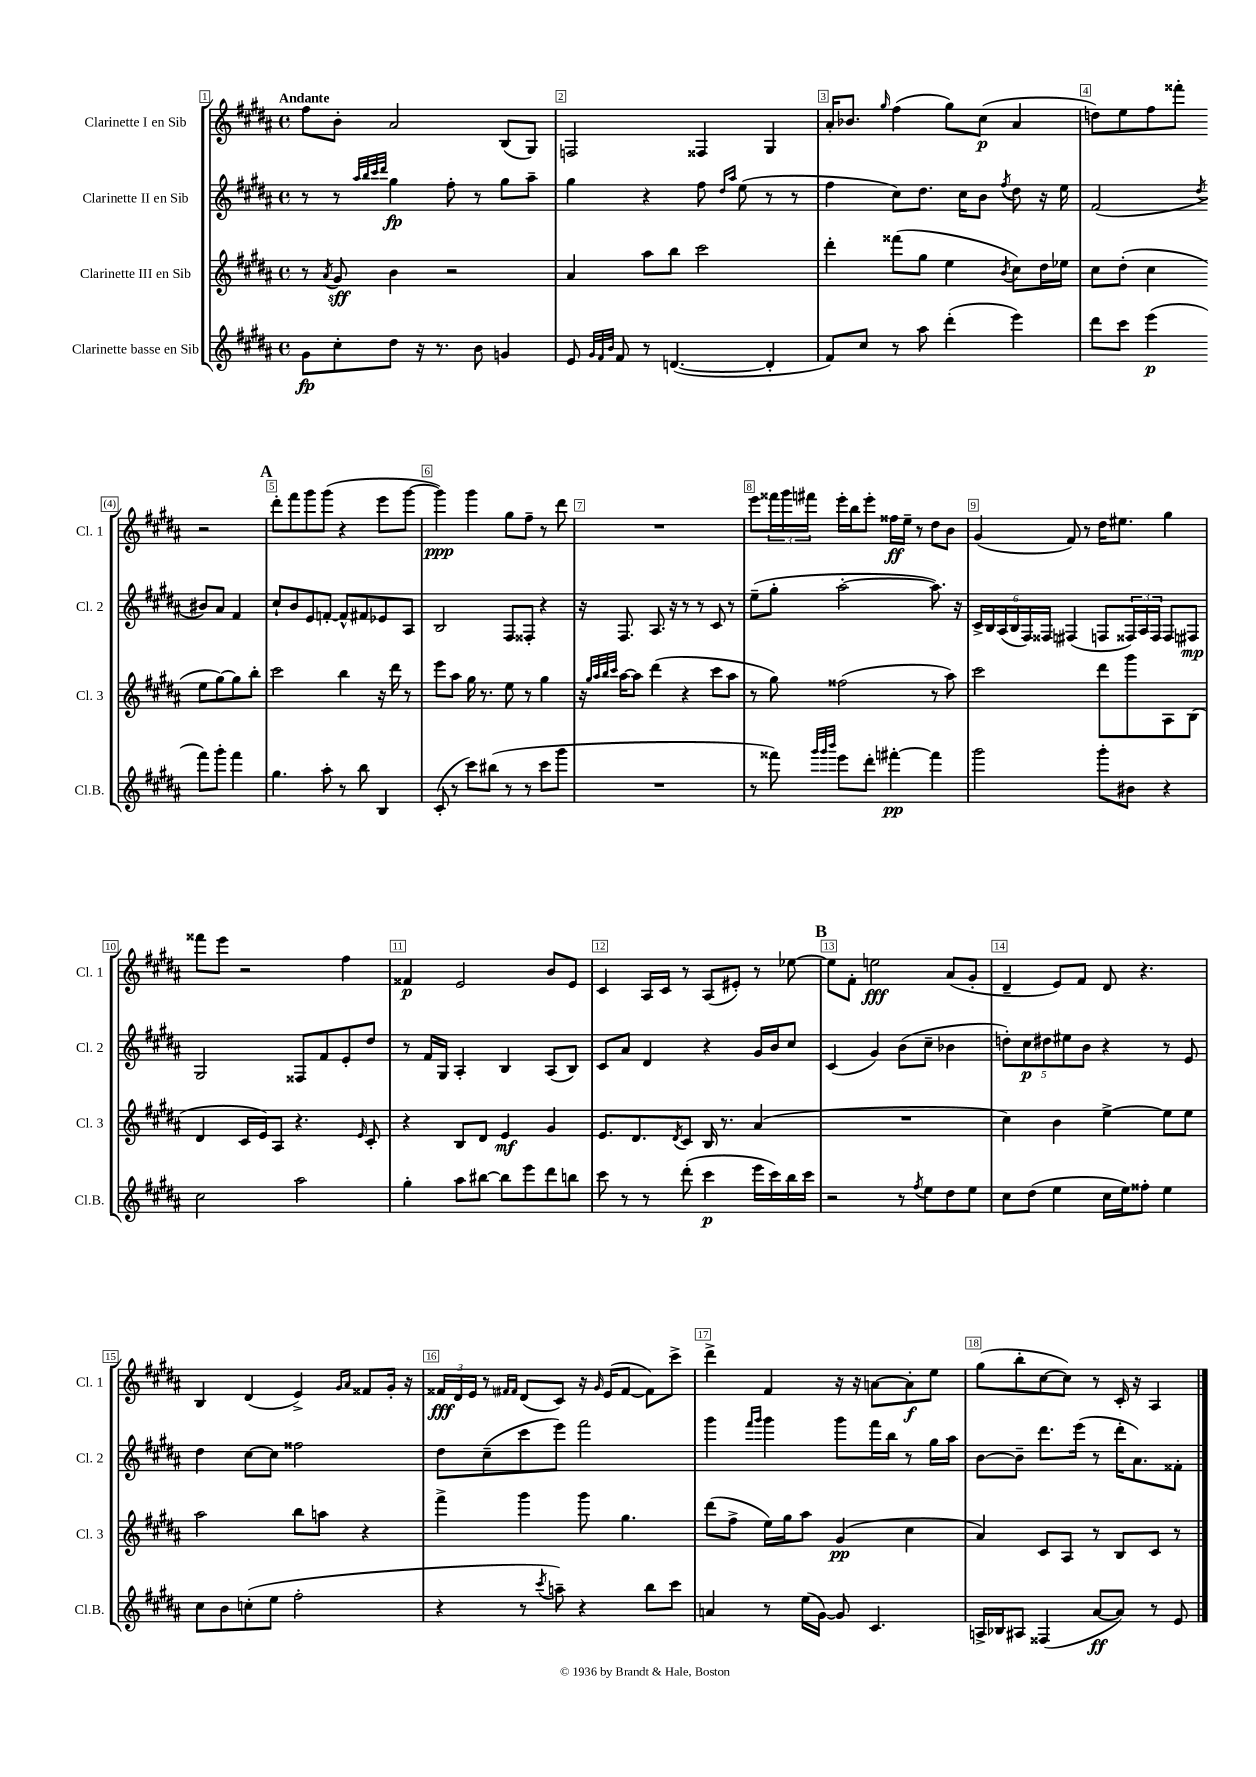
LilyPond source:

<<
\new StaffGroup <<
\new Staff = "s0" \with { instrumentName = "Clarinette I en Sib" shortInstrumentName = "Cl. 1" } {
    \clef treble \key b \major \defaultTimeSignature \time 4/4 \tempo "Andante"
    fis''8 b'8-. ais'2 b8( gis8) |
    f2 fisis4 gis4 |
    ais'16-. bes'8. \grace { gis''16 } fis''4( gis''8) cis''8\p( ais'4 |
    d''8) e''8 fis''8 fisis'''8-. r2 |
    \mark \markup { \bold "A" } dis'''8-. fis'''8 gis'''8 gis'''8( r4 e'''8 gis'''8~ |
    gis'''4\ppp) gis'''4 gis''8 fis''8-- r8 dis'''8 |
    R1 |
    e'''8 \tuplet 3/2 { fisis'''16 gis'''16 fis'''16 } e'''16-. b''16 e'''8-. fisis''16\ff e''16-- r8 dis''8 b'8 |
    gis'4( fis'8) r8 dis''16 eis''8. gis''4 |
    fisis'''8 e'''8 r2 fis''4 |
    fisis'4\p e'2 b'8 e'8 |
    cis'4 ais16 cis'16 r8 ais8( eis'8-.) r8 ees''8~ |
    \mark \markup { \bold "B" } ees''8 fis'8-. e''2\fff ais'8( gis'8-. |
    dis'4-- e'8) fis'8 dis'8 r4. |
    b4 dis'4( e'4->) \grace { gis'16 ais'16 } fisis'8 gis'16-. r16 |
    \tuplet 3/2 { fisis'16\fff dis'16 e'16 } r8 \grace { fis'16 fis'16 } dis'8( cis'8) r16 \grace { gis'16 } e'16( fis'8~ fis'8) cis'''8-> |
    dis'''4-> fis'4 r16 r16 a'8~ a'8-.\f e''8 |
    gis''8( b''8-. cis''8~ cis''8) r8 cis'16-. r16 ais4 \bar "|." |
}
\new Staff = "s1" \with { instrumentName = "Clarinette II en Sib" shortInstrumentName = "Cl. 2" } {
    \clef treble \key b \major \defaultTimeSignature \time 4/4
    r8 r8 \grace { ais''32 b''32 cis'''32 dis'''32 } gis''4\fp fis''8-. r8 gis''8 ais''8-- |
    gis''4 r4 fis''8 \grace { dis''16 ais''16 } e''8( r8 r8 |
    fis''4 cis''8) dis''8. cis''16 b'8 \acciaccatura { fis''8 } dis''8 r16 e''16 |
    fis'2( \acciaccatura { dis''8 } bis'8) ais'8 fis'4 |
    \mark \markup { \bold "A" } cis''8-! b'8 e'8 f'8~-. f'8-^ fis'8 ees'8 ais8 |
    b2 fis8 fisis8-. r4 |
    r16 fis8. ais8. r16 r8 r8 cis'8 r8 |
    e''8--( gis''8-. ais''2~-. ais''8.) r16 |
    \tuplet 6/4 { cis'16-> b16 ais16( b16 fis16) fisis16 } fis4( f8 \tuplet 3/2 { fisis16) ais16 fisis16 } fisis8 fis8\mp |
    gis2 fisis8 fis'8 e'8-. dis''8 |
    r8 fis'16 gis16 ais4-. b4 ais8( b8) |
    cis'8 ais'8 dis'4 r4 gis'16 b'16 cis''8 |
    \mark \markup { \bold "B" } cis'4( gis'4) b'8( cis''8-- bes'4 |
    \tuplet 5/4 { d''8-.) cis''8\p dis''8 eis''8 b'8 } r4 r8 e'8 |
    dis''4 cis''8~ cis''8 fisis''2 |
    dis''8 cis''8--( cis'''8 e'''8) fis'''2 |
    gis'''4 \grace { fis'''16 gis'''16 } gis'''4 gis'''8 fis'''16 b''16 r8 gis''16 ais''16 |
    b'8~ b'8-- dis'''8. e'''16( r8 dis'''16-. ais'8.) fisis'8-. \bar "|." |
}
\new Staff = "s2" \with { instrumentName = "Clarinette III en Sib" shortInstrumentName = "Cl. 3" } {
    \clef treble \key b \major \defaultTimeSignature \time 4/4
    r8 \acciaccatura { ais'8 } gis'8\sff b'4 r2 |
    ais'4 ais''8 b''8 cis'''2 |
    dis'''4-. fisis'''8( gis''8 e''4 \acciaccatura { b'8 } cis''8) dis''16 ees''16 |
    cis''8 dis''8-.( cis''4 e''8 gis''8~) gis''8 b''8-. |
    \mark \markup { \bold "A" } cis'''2 b''4 r16 dis'''16 r8 |
    e'''8 ais''8 gis''16 r8. e''8 r8 gis''4 |
    r16 \grace { gis''32 ais''32 b''32 cis'''32 } ais''16~ ais''8 dis'''4( r4 cis'''8 ais''8 |
    r8 gis''8) fisis''2( r8 ais''8) |
    cis'''2 dis'''8 gis'''8 ais8 b8( |
    dis'4 cis'16 e'16) ais8 r4. \grace { e'16 } cis'8-. |
    r4 b8 dis'8 e'4\mf gis'4 |
    e'8. dis'8. \acciaccatura { dis'8 } cis'8 b16 r8. ais'4( |
    \mark \markup { \bold "B" } R1 |
    cis''4) b'4 e''4~-> e''8 e''8 |
    ais''2 b''8 a''8 r4 |
    fis'''4-> gis'''4 gis'''8 gis''4. |
    dis'''8( fis''8-> e''16) gis''16 ais''8 gis'4\pp( cis''4 |
    ais'4) cis'8 ais8 r8 b8 cis'8 r8 \bar "|." |
}
\new Staff = "s3" \with { instrumentName = "Clarinette basse en Sib" shortInstrumentName = "Cl.B." } {
    \clef treble \key b \major \defaultTimeSignature \time 4/4
    gis'8\fp cis''8-. dis''8 r16 r8. b'8 g'4 |
    e'8 \grace { gis'32 fis'32 b'32 } fis'8 r8 d'4.~( d'4-. |
    fis'8) cis''8 r8 ais''8 dis'''4-.( e'''4) |
    dis'''8 cis'''8 e'''4\p( fis'''8) gis'''8-. fis'''4 |
    \mark \markup { \bold "A" } gis''4. ais''8-. r8 b''8 b4 |
    cis'8-.( r8 cis'''8) bis''8( r8 r8 cis'''8 gis'''8 |
    R1 |
    r8 fisis'''8) \grace { gis'''32 gis'''32 b'''32 } e'''8 dis'''8-. fis'''4~-.\pp fis'''4 |
    gis'''2 gis'''8-. bis'8 r4 |
    cis''2 ais''2 |
    gis''4-. ais''8 bis''8~ bis''8 e'''8 dis'''8 b''8 |
    cis'''8 r8 r8 dis'''8-.( cis'''4\p e'''16 cis'''16) b''16 cis'''16 |
    \mark \markup { \bold "B" } r2 r8 \acciaccatura { fis''8 } e''8 dis''8 e''8 |
    cis''8 dis''8( e''4 cis''16 e''16) fisis''8-. e''4 |
    cis''8 b'8 c''8-.( e''8 fis''2-. |
    r4 r8 \acciaccatura { cis'''8 } a''8--) r4 b''8 cis'''8 |
    a'4 r8 e''16( gis'16~) gis'8 cis'4. |
    a16-> bes16 ais8 fisis4( ais'8~\ff ais'8) r8 e'8 \bar "|." |
}
>>
>>
\layout { \context { \Score \override BarNumber.break-visibility = ##(#f #t #t) barNumberVisibility = #all-bar-numbers-visible \override BarNumber.stencil = #(make-stencil-boxer 0.1 0.3 ly:text-interface::print) } }
